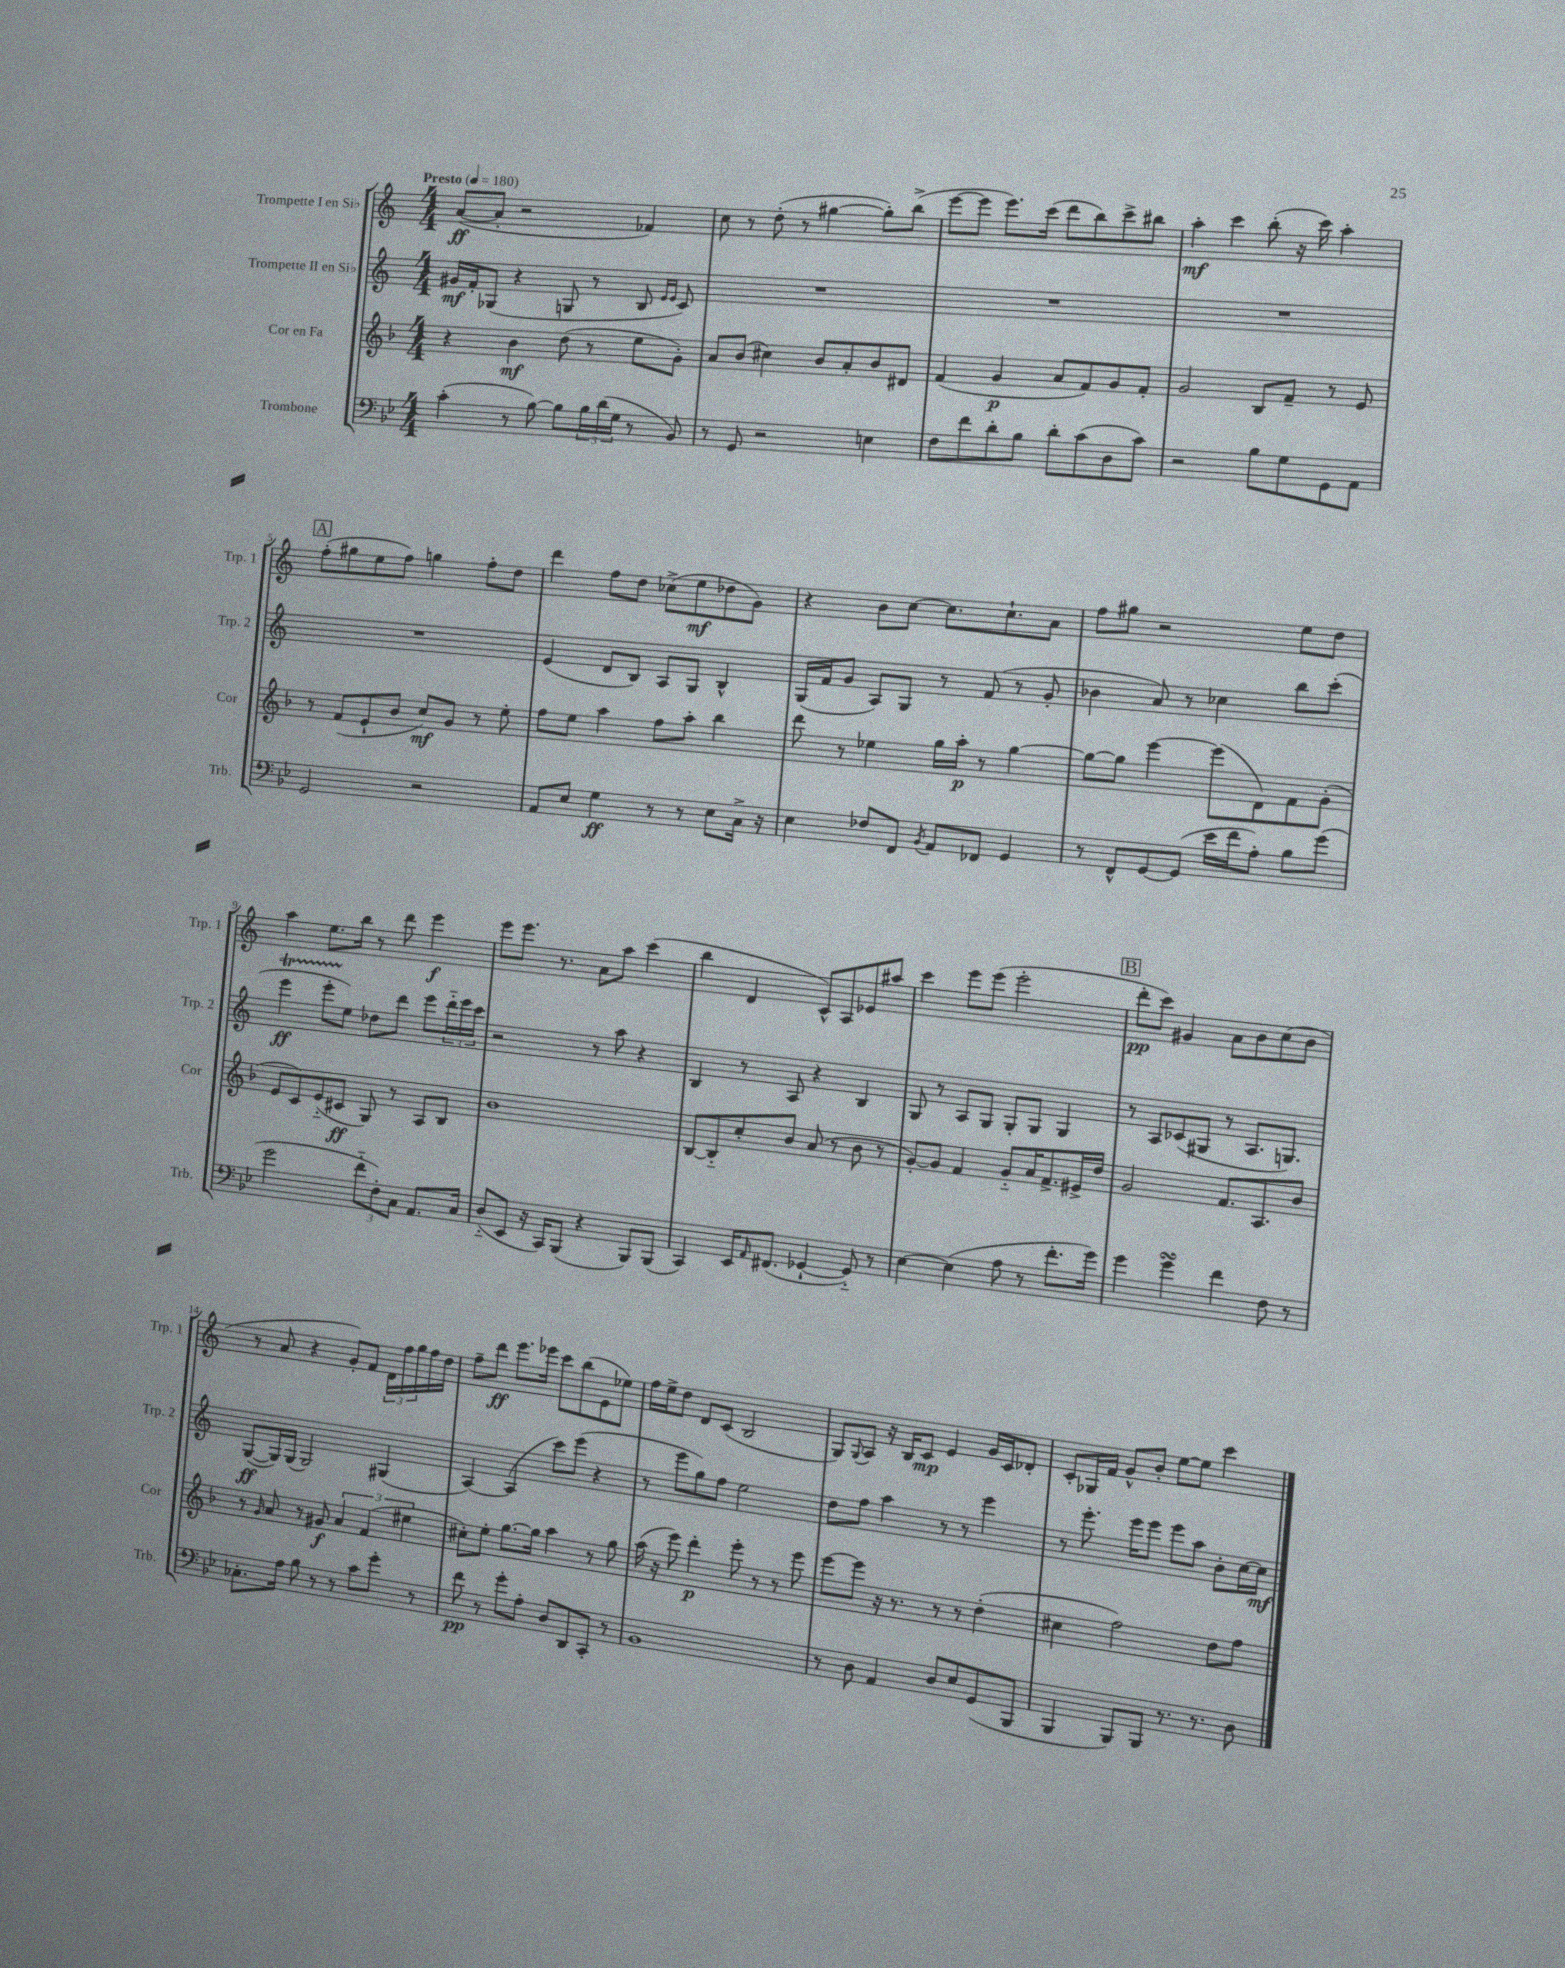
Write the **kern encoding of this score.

**kern	**dynam	**kern	**dynam	**kern	**dynam	**kern	**dynam
*part4	*part4	*part3	*part3	*part2	*part2	*part1	*part1
*staff4	*staff4	*staff3	*staff3	*staff2	*staff2	*staff1	*staff1
*I"Trombone	*	*I"Cor en Fa	*	*I"Trompette II en Si♭	*	*I"Trompette I en Si♭	*
*I'Trb.	*	*I'Cor	*	*I'Trp. 2	*	*I'Trp. 1	*
*clefF4	*	*clefG2	*	*clefG2	*	*clefG2	*
*k[b-e-]	*	*k[b-]	*	*k[]	*	*k[]	*
*M4/4	*	*M4/4	*	*M4/4	*	*M4/4	*
*MM180	*	*MM180	*	*MM180	*	*MM180	*
=1	=1	=1	=1	=1	=1	=1	=1
!	!	!	!	!	!	!LO:TX:a:B:t=Presto	!
(4c'\	.	4r	.	16g#X/LL	mf	([8a/L	ff
.	.	.	.	16f'/J	.	.	.
.	.	.	.	(8G-X/J	.	8a'/J]	.
8r	.	4b-\	mf	4r	.	2r	.
[8B-\)	.	.	.	.	.	.	.
8B-\L]	.	(8dd\	.	8Gn/	.	.	.
24B-\L	.	8r	.	8r	.	.	.
(24d\	.	.	.	.	.	.	.
24G\JJ	.	.	.	.	.	.	.
8r	.	8ee\L	.	8B/	.	4f-X/)	.
.	.	.	.	16qqe/LL	.	.	.
.	.	.	.	16qqe/JJ	.	.	.
8BB-/)	.	8g'\J)	.	8c/)	.	.	.
=2	=2	=2	=2	=2	=2	=2	=2
8r	.	8a/L	.	1r	.	8cc\	.
8GG/	.	(8b-/J	.	.	.	8r	.
2r	.	4cc#X\)	.	.	.	(8dd'\	.
.	.	.	.	.	.	8r	.
.	.	8b-/L	.	.	.	[4gg#X\	.
.	.	8a'/	.	.	.	.	.
4En\	.	8b-/	.	.	.	8gg#'\L])	.
.	.	8d#X/J	.	.	.	(8bb^\J	.
=3	=3	=3	=3	=3	=3	=3	=3
8F\L	.	(4f/	.	1r	.	[8eee\L	.
8f\	.	.	.	.	.	8eee\J]	.
8d'\	.	4g/	p	.	.	8.eee\L)	.
8B-\J	.	.	.	.	.	.	.
.	.	.	.	.	.	(16ccc\Jk	.
8d'\L	.	8a/L	.	.	.	8ddd\L	.
(8c\	.	8f/)	.	.	.	8bb\)	.
8D\	.	8g/	.	.	.	8ccc^\	.
8c\J)	.	8f'/J	.	.	.	8bb#X\J	.
=4	=4	=4	=4	=4	=4	=4	=4
2r	.	2g/	.	1r	.	4aa'\	mf
.	.	.	.	.	.	4ccc\	.
8B-\L	.	8B-/L	.	.	.	(8bb'\	.
8G\	.	8f~/J	.	.	.	16r	.
.	.	.	.	.	.	16ccc\)	.
8GG\	.	8r	.	.	.	4aa'\	.
8AA\J	.	8e/	.	.	.	.	.
!!LO:LB:g=z
!!LO:REH:place=s1:t=A
=5	=5	=5	=5	=5	=5	=5	=5
2GG/	.	8r	.	1r	.	(8ff'\L	.
.	.	(8f/L	.	.	.	8gg#X\	.
.	.	8e`/	.	.	.	8ee\	.
.	.	8b-/J	.	.	.	8ff\J)	.
2r	.	8cc/L)	mf	.	.	4ggn\	.
.	.	8g/J	.	.	.	.	.
.	.	8r	.	.	.	8ff'\L	.
.	.	8ee'\	.	.	.	8dd\J	.
=6	=6	=6	=6	=6	=6	=6	=6
8AA/L	.	8ff\L	.	(4e/	.	4ddd\	.
8E-/J	.	8ee\J	.	.	.	.	.
4G\	ff	4aa\	.	8d/L	.	8ff\L	.
.	.	.	.	8B/J)	.	8dd\J	.
8r	.	8ff\L	.	8A/L	.	(8cc-X^\L	.
8r	.	8aa'\J	.	8G/J	.	8ee\	mf
8E-\L	.	4bb-\	.	4B^^/	.	8dd-X\	.
16C^\Jk	.	.	.	.	.	8g\J)	.
16r	.	.	.	.	.	.	.
=7	=7	=7	=7	=7	=7	=7	=7
4E-\	.	8ddd\	.	(16G/LL	.	4r	.
.	.	.	.	16f/J	.	.	.
.	.	8r	.	8g/J	.	.	.
8F-X/L	.	4ee-X\	.	8A/L)	.	8b\L	.
8FF/J	.	.	.	8G/J	.	[8cc\J	.
8qBB-/	.	.	.	.	.	.	.
8AA/L	.	16gg\LL	.	8r	.	8.cc\L]	.
.	.	16aa'\JJ	p	.	.	.	.
8FF-X/J	.	8r	.	(8f/	.	.	.
.	.	.	.	.	.	8.cc`\	.
4GG/	.	[4gg\	.	8r	.	.	.
.	.	.	.	8g'/	.	8a\J	.
=8	=8	=8	=8	=8	=8	=8	=8
8r	.	8gg\L_	.	4b-X\	.	8ff\L	.
8FF^^/L	.	8gg\J]	.	.	.	8gg#X\J	.
[8GG/	.	[4eee\	.	8a/)	.	2r	.
(8GG/J]	.	.	.	8r	.	.	.
16e-\LL	.	(8eee\L]	.	4cc-X\	.	.	.
16f\J	.	.	.	.	.	.	.
8A'\J)	.	8d\)	.	.	.	.	.
8B-\L	.	8f\	.	8bb\L	.	8ee\L	.
(8g\J	.	(8g'\J	.	(8ccc'\J	.	8dd\J	.
!!LO:LB:g=z
=9	=9	=9	=9	=9	=9	=9	=9
2g\	.	8e/L	.	4eeet\	ff	4aa\	.
.	.	8c/)	.	.	.	.	.
.	.	(8e/	.	8eeeTTT'\L	.	8.ee\L	.
.	.	8c#X/J	ff	8ee\J)	.	.	.
.	.	.	.	.	.	16bb\Jk	.
12f\L	.	8G/)	.	8dd-X\L	.	8r	.
12F'\)	.	.	.	.	.	.	.
.	.	8r	.	8ddd\J	.	8ddd\	.
12C\J	.	.	.	.	.	.	.
8.AA/L	.	8A/L	.	8eee\L	.	4eee\	f
.	.	8B-/J	.	24ddd\L	.	.	.
.	.	.	.	24eee\	.	.	.
16C/Jk	.	.	.	.	.	.	.
.	.	.	.	24ccc\JJ	.	.	.
=10	=10	=10	=10	=10	=10	=10	=10
(8D/L	.	1b-	.	2r	.	8eee\L	.
8EE-/J	.	.	.	.	.	8.eee\J	.
16r	.	.	.	.	.	.	.
16CC/KL)	.	.	.	.	.	8.r	.
(8BBB-/J	.	.	.	.	.	.	.
4r	.	.	.	8r	.	8a\L	.
.	.	.	.	8aa\	.	8aa\J	.
8BBB-/L)	.	.	.	4r	.	(4ccc\	.
(8BBB-/J	.	.	.	.	.	.	.
=11	=11	=11	=11	=11	=11	=11	=11
4CC/)	.	[8B-/L	.	4B/	.	4bb\	.
.	.	8B-/]	.	.	.	.	.
16EE-/KL	.	8cc'/	.	8r	.	4d/	.
16qqAA/	.	.	.	.	.	.	.
(8.FF#X/J	.	.	.	.	.	.	.
.	.	8b-/J	.	8A/	.	.	.
[4GG-X`/	.	(8a/	.	4r	.	8c^^/L)	.
.	.	8r	.	.	.	8A/	.
8GG-/])	.	8b-\	.	4B/	.	8e-X/	.
8r	.	8r	.	.	.	8aa#X/J	.
=12	=12	=12	=12	=12	=12	=12	=12
[4E-\	.	[8g'/L)	.	8G/	.	4ccc\	.
.	.	8g/J]	.	8r	.	.	.
(4E-\]	.	4f/	.	8A/L	.	8eee\L	.
.	.	.	.	8G/J	.	(8eee\J	.
8A\	.	8g/L	.	8G'/L	.	2eee'\	.
8r	.	16a/K	.	8G/J	.	.	.
.	.	8.f^/	.	.	.	.	.
8.f'\L	.	.	.	4G/	.	.	.
.	.	16e#X^/L	.	.	.	.	.
16g\Jk)	.	16dd/JJ	.	.	.	.	.
!!LO:REH:place=s1:t=B
=13	=13	=13	=13	=13	=13	=13	=13
4g\	.	2g/	.	8r	.	8ddd'\L	pp
.	.	.	.	8A/L	.	8ccc\J)	.
4gsSSS\	.	.	.	(8c-X/	.	4g#X/	.
.	.	.	.	8G#X/J	.	.	.
4f\	.	8.f/L	.	8r	.	8a\L	.
.	.	.	.	8.A/L	.	8b\	.
.	.	8.A/	.	.	.	.	.
8F\	.	.	.	.	.	(8cc\	.
.	.	.	.	8.Gn/J)	.	.	.
8r	.	8b-/J	.	.	.	8b\J	.
!!LO:LB:g=z
=14	=14	=14	=14	=14	=14	=14	=14
8.C-X'\L	.	8r	.	([8G/L	ff	8r	.
.	.	16qqg/	.	.	.	.	.
.	.	8a/	.	16G/L])	.	8a/	.
16A\Jk	.	.	.	(16G/JJ	.	.	.
8B-\	.	8r	.	2G/)	.	4r	.
8r	.	8g#X/	f	.	.	.	.
8r	.	6a/	.	.	.	8g'/L)	.
8c\L	.	.	.	.	.	8f/J	.
.	.	(6f/	.	.	.	.	.
8g'\J	.	.	.	(4G#X/	.	24d\LL	.
.	.	.	.	.	.	24ff\	.
.	.	6ee#X\	.	.	.	24gg\	.
8r	.	.	.	.	.	16ff\	.
.	.	.	.	.	.	16dd\JJ	.
=15	=15	=15	=15	=15	=15	=15	=15
8f\	pp	8cc#X'\L)	.	[4A/)	.	8ff~\L	.
8r	.	8ee'\J	.	.	.	8ddd\J	ff
8g'\L	.	[8.gg\L	.	(4A/]	.	8.eee\L	.
8A'\J	.	.	.	.	.	.	.
.	.	16gg\Jk]	.	.	.	16eee-X\Jk	.
8D/L	.	4aa\	.	8ccc\L)	.	8ccc\L	.
8DD/	.	.	.	(8eee\J	.	(8bb\	.
8CC'/J	.	8r	.	4r	.	8e\	.
8r	.	8gg\	.	.	.	8ee-X\J)	.
=16	=16	=16	=16	=16	=16	=16	=16
1BB-	.	(16aa\	.	8r	.	16ff\LL	.
.	.	16r	.	.	.	16ee^\J	.
.	.	8eee\)	.	8eee\L	.	8dd\J	.
.	.	4ddd'\	p	8gg\)	.	8d/L	.
.	.	.	.	8ff\J	.	(8c/J	.
.	.	8eee'\	.	2ee\	.	2B/	.
.	.	8r	.	.	.	.	.
.	.	8r	.	.	.	.	.
.	.	8eee\	.	.	.	.	.
=17	=17	=17	=17	=17	=17	=17	=17
8r	.	[8eee\L	.	8dd\L	.	8G/L)	.
.	.	.	.	.	.	8qqG/	.
8D\	.	8eee\J]	.	8ff\J	.	8A/J	.
4AA/	.	16r	.	4aa\	.	16r	.
.	.	8.r	.	.	.	16B/KL	.
.	.	.	.	.	.	8c/J	mp
8D/L	.	8r	.	8r	.	4e/	.
8E-/	.	8r	.	8r	.	.	.
(8GG/	.	(4dd'\	.	4eee\	.	16g/LL	.
.	.	.	.	.	.	16c/J	.
8BBB-/J	.	.	.	.	.	8d-X'/J	.
=18	=18	=18	=18	=18	=18	=18	=18
4BBB-/	.	4cc#X\	.	8r	.	8c'/L	.
.	.	.	.	8.eee'\	.	16G-X/L	.
.	.	.	.	.	.	16f/JJ	.
8BBB-/L)	.	2ff\)	.	.	.	8g^^/L	.
.	.	.	.	16eee\KL	.	.	.
8BBB-/J	.	.	.	8eee\J	.	8b'/J	.
8.r	.	.	.	8eee\L	.	[8ee\L	.
.	.	.	.	8aa\J	.	8ee\J]	.
8.r	.	.	.	.	.	.	.
.	.	8dd\L	.	8b'\L	.	4ccc\	.
8D\	.	8ff\J	.	[16cc\L	.	.	.
.	.	.	.	16cc\JJ]	mf	.	.
==	==	==	==	==	==	==	==
*-	*-	*-	*-	*-	*-	*-	*-
